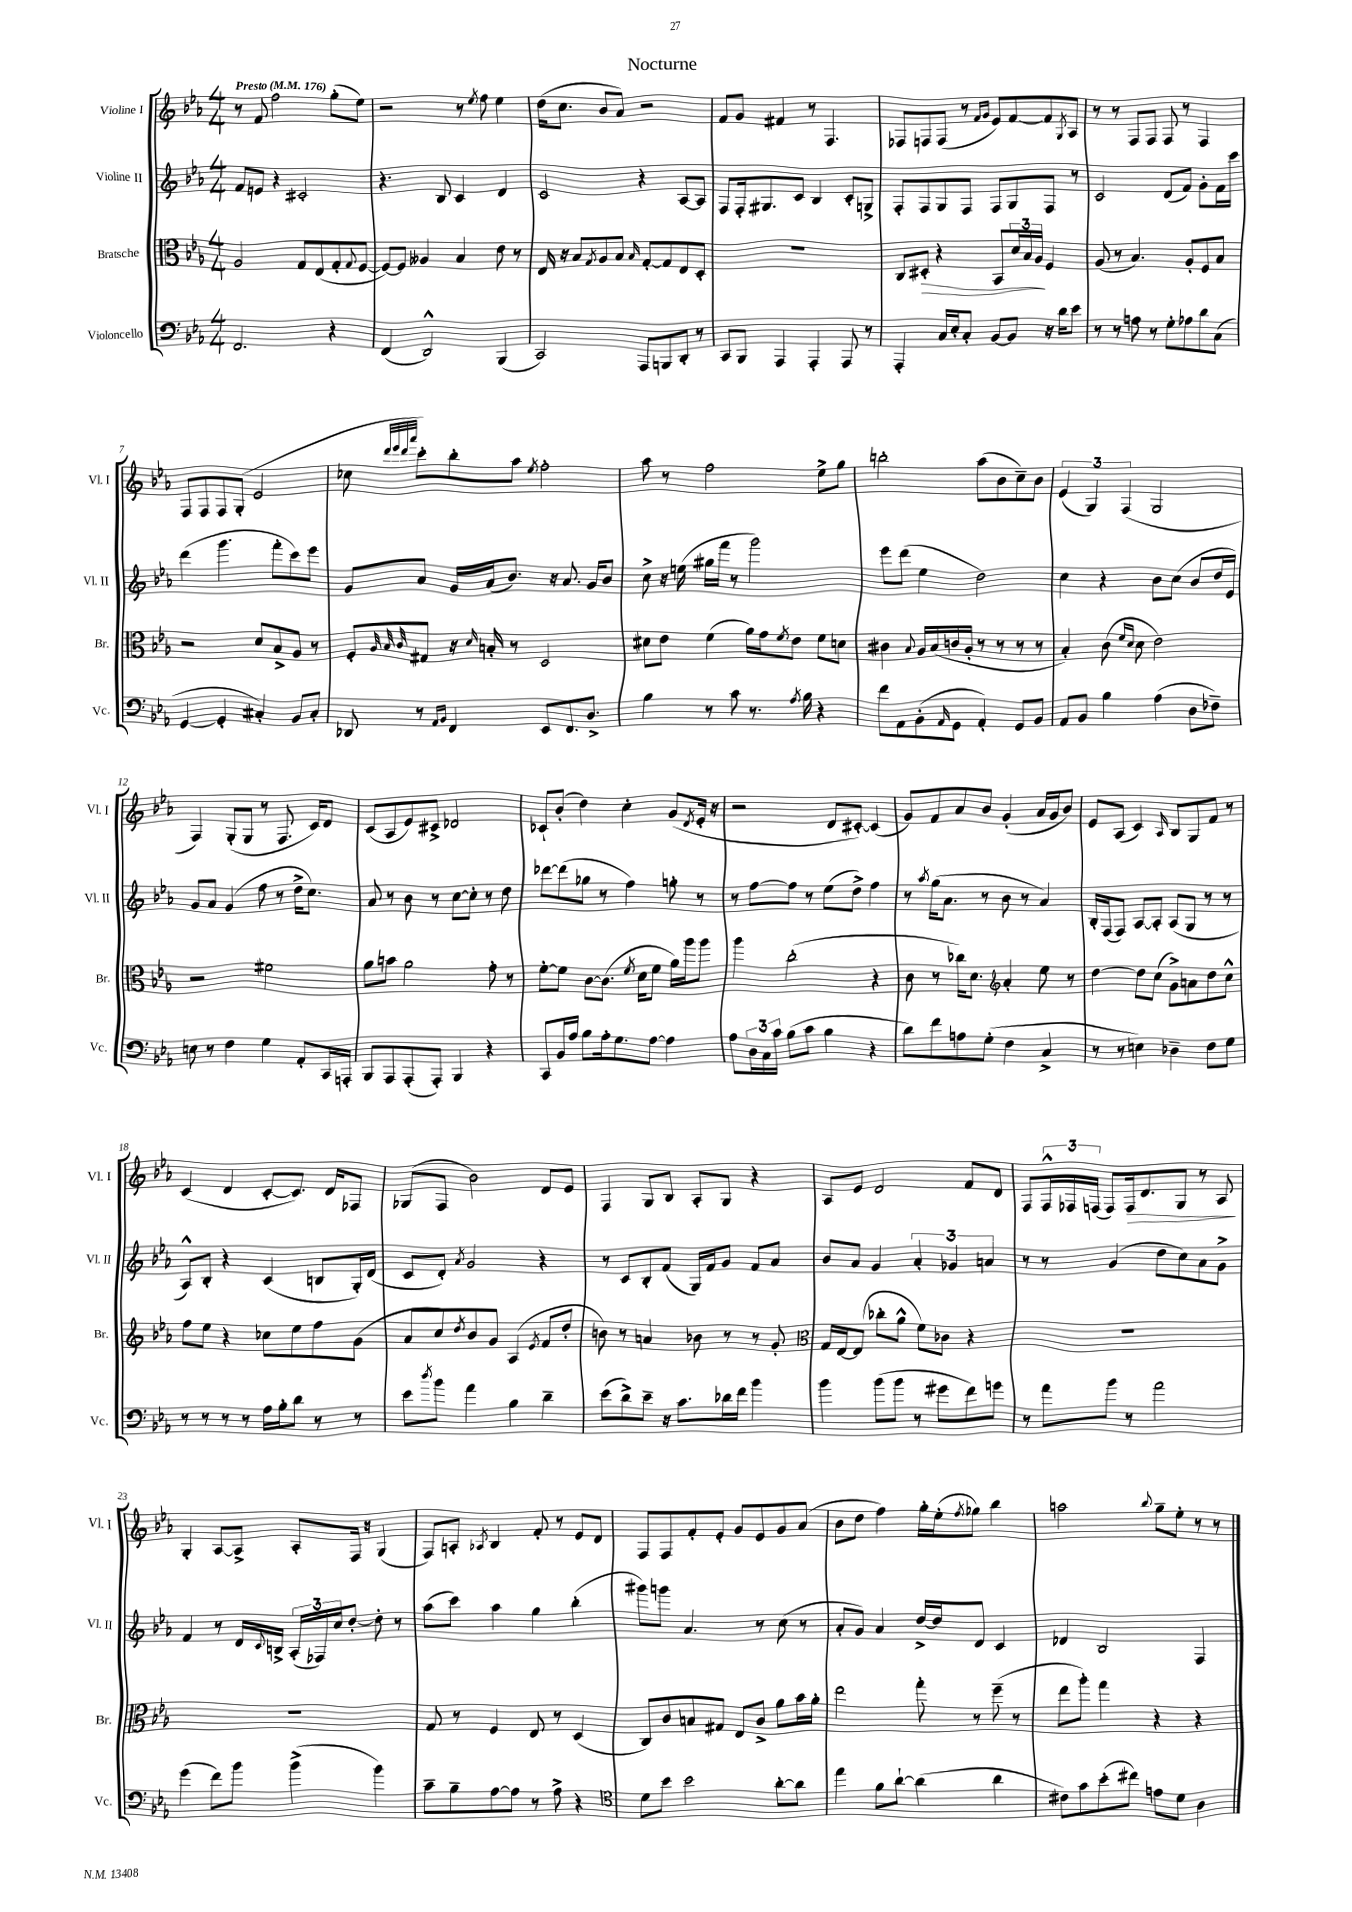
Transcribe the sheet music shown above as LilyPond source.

\header { title = "Nocturne" }
<<
\new StaffGroup <<
\new Staff = "s0" \with { instrumentName = "Violine I" shortInstrumentName = "Vl. I" } {
    \clef treble \key ees \major \numericTimeSignature \time 4/4 \tempo "Presto" 4 = 176
    r8 f'8 f''2 g''8-.( ees''8) |
    r2 r8 \acciaccatura { ees''8 } f''8 ees''4 |
    d''16( c''8. bes'8 aes'8) r2 |
    f'8 g'8 fis'4 r8 f4. |
    fes8 f8 f8( r8 \grace { f'16 g'16 } ees'8) f'8~ f'8 \acciaccatura { g8 } aes8 |
    r8 r8 f8 f8 f8 r8 f4 |
    f8 f8 f8 g8-.( ees'2 |
    ces''8 \grace { d'''32 ees'''32 d'''32 aes'''32 } c'''8-.) bes''8-. aes''8 \acciaccatura { ees''8 } f''2-. |
    aes''8 r8 f''2 ees''8-> g''8 |
    b''2-. aes''8( bes'8 c''8--) bes'8 |
    \tuplet 3/2 { ees'4( g4) f4( } g2 |
    f4) g8-.( g8 r8 f8. c'16) d'8 |
    c'8( aes8 ees'8) cis'8-> des'2 |
    ces'8-! bes'8-.( d''4) c''4-. g'8( \acciaccatura { d'8 } ees'16-. r16 |
    r2 d'8 cis'8~-.) cis'4( |
    g'8) f'8 aes'8 bes'8 g'4-.( aes'16 g'16 bes'8) |
    ees'8 aes8( c'4) \grace { aes16 } bes8 g8 f'8 r8 |
    c'4( d'4 c'8~-. c'8.) d'16 fes8 |
    ges8( f8 bes'2) d'8 ees'8 |
    f4 g8 bes8 aes8-. g8 r4 |
    aes8 ees'8 d'2 f'8 d'8 |
    f8 \tuplet 3/2 { f16-^ fes16 f16( } f8) f16\> d'8. g8 r8 aes8\! |
    g4-. aes8~ aes8-> aes8-. f16 r16 g4( |
    f8) a8-. \acciaccatura { aes8 } bes4 f'8-. r8 ees'8 d'8 |
    f8 f8 f'8-. ees'8-. g'8 ees'8 g'8 aes'8( |
    bes'8 d''8 f''4) g''16-. ees''16-.( \acciaccatura { f''8 } ges''8) bes''4 |
    a''2 \appoggiatura { bes''8 } g''8-- ees''8-. r8 r8 \bar "|." |
}
\new Staff = "s1" \with { instrumentName = "Violine II" shortInstrumentName = "Vl. II" } {
    \clef treble \key ees \major \numericTimeSignature \time 4/4
    f'8 e'8 r4 cis'2-. |
    r4. bes8 c'4 d'4 |
    c'2 r4 aes8~ aes8 |
    f8 f16-. gis8. c'8 bes4 c'8-. g8-> |
    f8-. f8 g8 f8 f8 g8 f8 r8 |
    c'2 d'8( f'8) g'8-. f'16 c'''16 |
    d'''4( g'''4. f'''8-. c'''8) ees'''8 |
    g'8 aes'8 g'16 aes'16( bes'8.) r16 aes'8. g'16 bes'8 |
    c''8-> r16 e''16( gis''16 f'''16 r8 g'''2) |
    ees'''8 d'''8( ees''4 d''2) |
    c''4 r4 bes'8 c''8( bes'8 d''16 ees'16) |
    g'8 aes'8 g'4( f''8 r8 d''16-> c''8.) |
    aes'8 r8 bes'8 r8 c''8~ c''8-. r8 d''8 |
    des'''8~ des'''8( ges''8 r8 f''4) g''8-. r8 |
    r8 f''8~ f''8 r8 ees''8( d''8->) f''4 |
    r8 \acciaccatura { aes''8 } g''16( aes'8. r8 bes'8 r8 aes'4) |
    bes16-. f16( f8) aes8~ aes8-. aes8( g8 r8 r8 |
    aes8-^) bes8-. r4 c'4( b8 g16-.) d'16( |
    c'8 d'8-.) \acciaccatura { aes'8 } g'2 r4 |
    r8 c'8 bes8-. f'8( g16) f'16 g'8 f'8 aes'8 |
    bes'8 aes'8 g'4 \tuplet 3/2 { aes'4-. ges'4 a'4 } |
    r8 r8 g'4( d''8 c''8) aes'8 g'8-> |
    f'4 r8 d'16 \appoggiatura { c'8 } b16-> \tuplet 3/2 { aes16-.( fes16) c''16 } d''8~-. d''8-. r8 |
    aes''8( c'''8) aes''4 g''4 bes''4-.( |
    gis'''8) g'''8 aes'4. r8 c''8( r8 |
    aes'8-. g'8) aes'4 d''16~-> d''16 d'8 c'4 |
    des'4 bes2 f4 \bar "|." |
}
\new Staff = "s2" \with { instrumentName = "Bratsche" shortInstrumentName = "Br." } {
    \clef alto \key ees \major \numericTimeSignature \time 4/4
    aes2 g8 ees8( g8-. \appoggiatura { g8 } f8~ |
    f8~) f8 aeses4 bes4 ees'8 r8 |
    ees16 r16 bes8 \acciaccatura { g8 } aes8 bes8 \grace { bes16 } g8~-. g8 ees8 d8-. |
    R1 |
    c8 dis8-.\> r4 bes,8 \tuplet 3/2 { d'16 bes16 aes16\! } f4 |
    aes8( r8 bes4.) aes8-. f8 bes8 |
    r2 d'8 bes8-> aes8 r8 |
    f8-. \grace { aes32 bes32 c'32 } gis8 r16 \grace { d'16 } b16-. r8 d2 |
    dis'8 ees'8 f'4( aes'16) g'16 \acciaccatura { f'8 } ees'8 f'8 d'8 |
    cis'4 \appoggiatura { bes8 } aes16 bes16( c'16 aes16-. r8 r8 r8 r8 |
    bes4-.) c'8( \grace { f'16 d'16 } d'8 ees'2) |
    r2 fis'2 |
    aes'8 b'8 aes'2 g'8-. r8 |
    f'8~-. f'8 c'8~ c'8.( \acciaccatura { f'8 } d'16 f'8 aes'16) aes''16 aes''8 |
    aes''4 c''2-.( r4 |
    c'8 r8 ces''16) d'8. \clef treble aes'4-. ees''8 r8 |
    d''4~ d''8 c''8( g'8->) a'8 d''8 c''8-^ |
    f''8 ees''8 r4 ces''8 ees''8 f''8 g'8( |
    aes'8 c''8) \acciaccatura { d''8 } bes'8 g'8 aes4( \acciaccatura { ees'8 } f'8 d''8-. |
    b'8) r8 a'4 bes'8 r8 r8 g'8-. |
    \clef alto g16 ees16~ ees8( ces''8-. aes'8-^ f'8) ces'8 r4 |
    R1 |
    R1 |
    g8 r8 f4 ees8 r8 d4( |
    c8) c'8 b8 gis8 ees8 c'8-> aes'8 bes'16 aes'16-. |
    ees''2 g''8-. r8 f''8--( r8 |
    ees''8 aes''8-.) g''4 r4 r4 \bar "|." |
}
\new Staff = "s3" \with { instrumentName = "Violoncello" shortInstrumentName = "Vc." } {
    \clef bass \key ees \major \numericTimeSignature \time 4/4
    f,2. r4 |
    f,4( d,2-^) bes,,4( |
    c,2) aes,,8 b,,8 d,8-. r8 |
    c,8 bes,,8 aes,,4 aes,,4-. aes,,8 r8 |
    aes,,4-. c16 ees16-. c8-. bes,8~ bes,8 r16 d'16 ees'8 |
    r8 r8 a8 r8 g8-. aes8 d'8 c8( |
    g,4~ g,4-. cis4-.) bes,8 cis8-. |
    des,8 r8 \grace { aes,16 bes,16 } f,4 ees,8 f,8. d8.-> |
    bes4 r8 c'8 r8. \acciaccatura { aes8 } bes16 r4 |
    f'8 aes,8 bes,8-.( \grace { aes,16 } g,8 aes,4-.) g,8 bes,8 |
    aes,8 bes,8 bes4 aes4( d8 fes8--) |
    e8 r8 f4 g4 aes,8-. c,16 a,,16-. |
    bes,,8 aes,,8 aes,,8-.( aes,,8-.) bes,,4 r4 |
    c,8 bes,16 aes16 bes8 aes16-. g8. aes8~ aes4 |
    aes8 \tuplet 3/2 { d16 c16 c'16 } bes8( c'8 bes4 r4 |
    d'8) f'8 a8 g8-.( f4 c4-> |
    r8 r8 e4) des4-- f8 g8 |
    r8 r8 r8 r8 aes16 bes16-. d'8 r8 r8 |
    ees'8 \acciaccatura { d''8 } bes'8 aes'4 bes4 d'4-- |
    ees'8( d'8->) ees'8-- r16 c'8. des'16 f'16 bes'4 |
    bes'4 bes'8( bes'8 r8 gis'8 f'8) g'8 |
    r8 aes'8 bes'8 r8 aes'2 |
    g'4( f'8) bes'8 bes'4->( bes'4) |
    c'8-- bes8-- aes8~ aes8 r8 aes8-> r4 |
    \clef tenor d'8 bes'8 bes'2 aes'8~-. aes'8 |
    ees''4 f'8 aes'8~-! aes'4( aes'4 |
    cis'8) g'8 bes'8-.( cis''8) e'8 d'8 aes4 \bar "|." |
}
>>
>>
